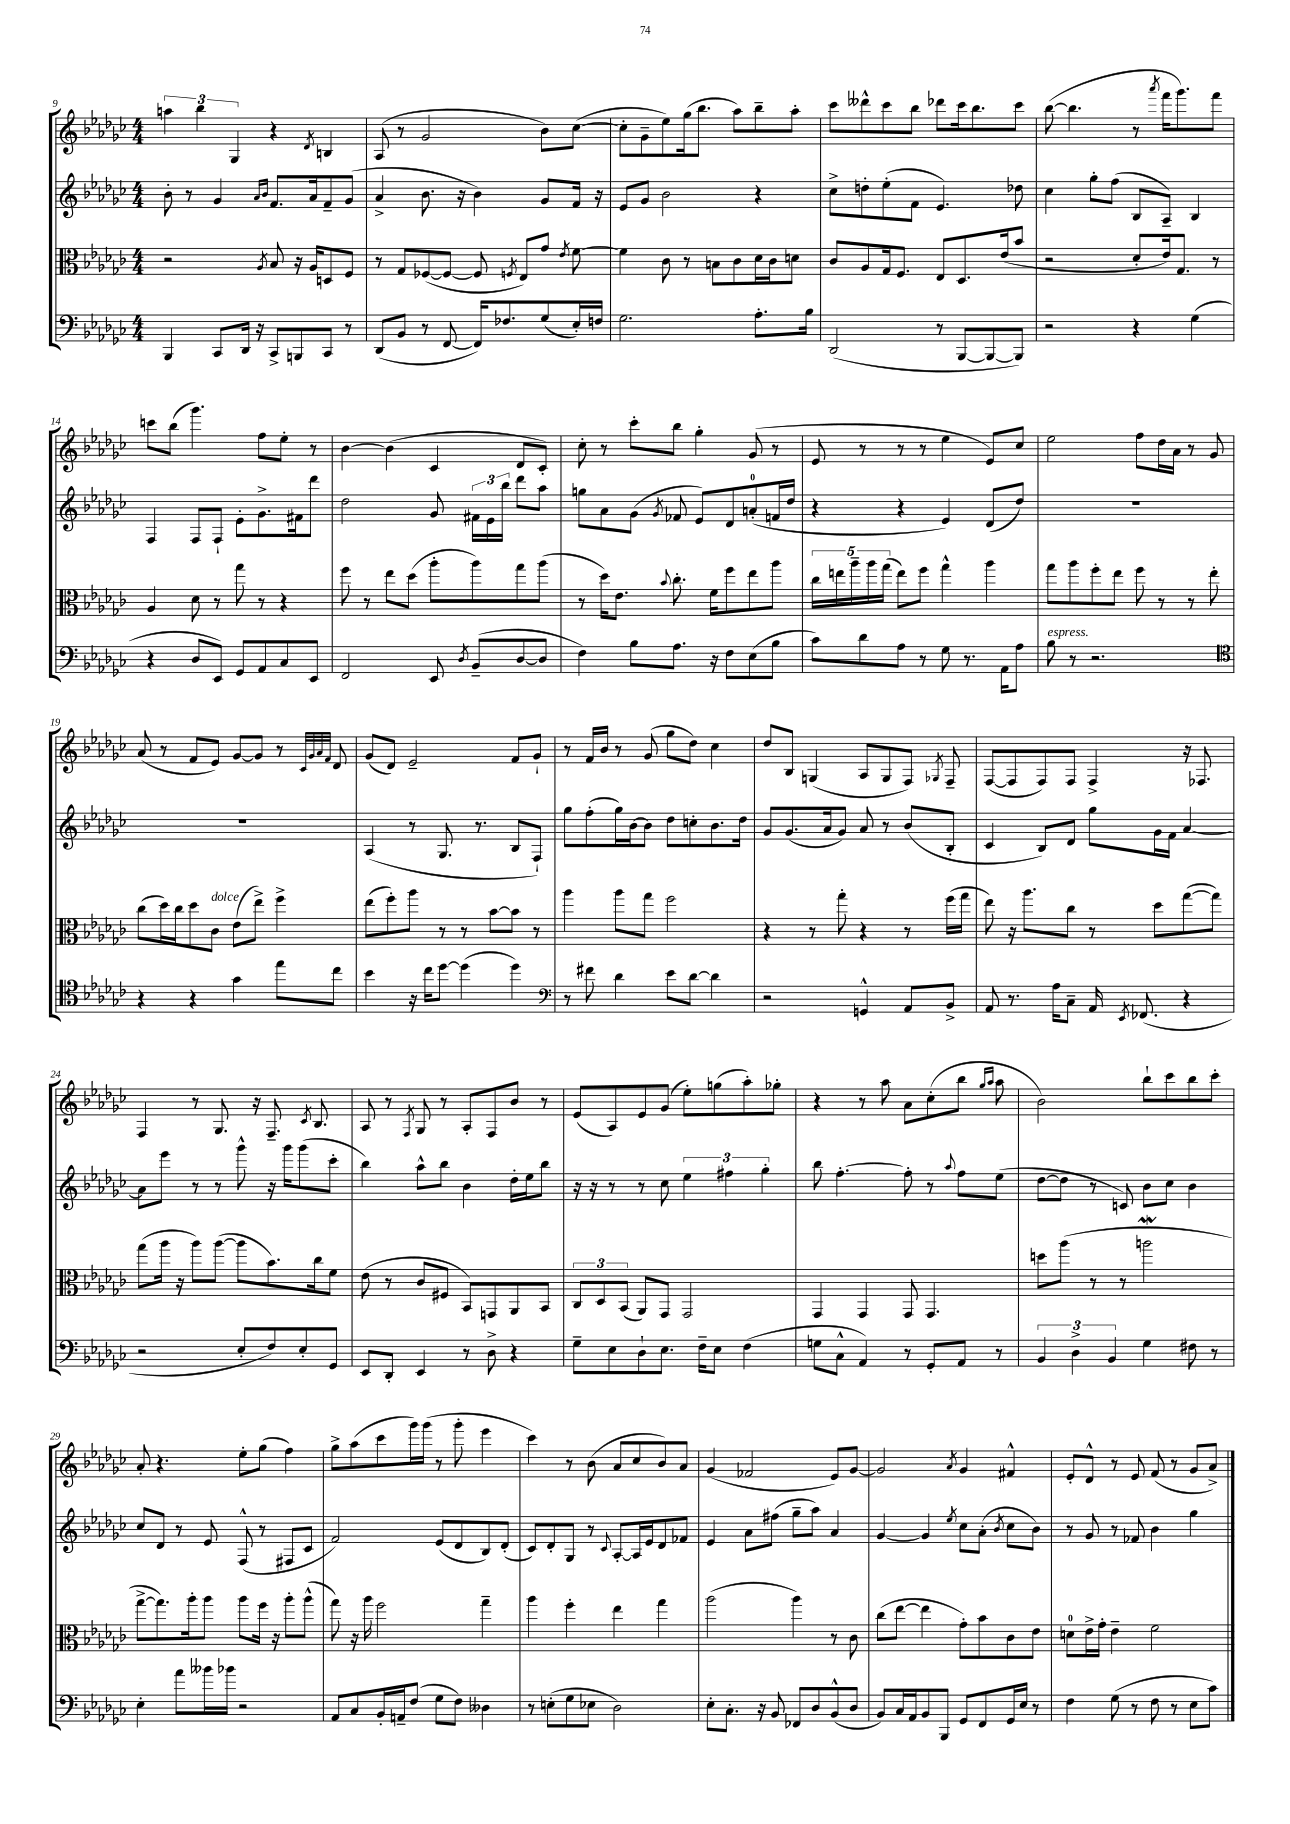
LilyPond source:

<<
\new StaffGroup <<
\new Staff = "s0" {
    \clef treble \key ges \major \numericTimeSignature \time 4/4
    \autoBeamOff \tuplet 3/2 { a''4 bes''4 ges4 } r4 \acciaccatura { des'8 } b4 |
    aes8( r8 ges'2 bes'8[) ces''8]~( |
    ces''8[-. ges'8-- ees''8) ges''16( bes''8.] aes''8[) bes''8-- aes''8]-. |
    ces'''8[ deses'''8-^ ces'''8 bes''8] des'''8[ ces'''16 bes''8. ces'''8] |
    bes''8~( bes''4. r8 \acciaccatura { aes'''8 } f'''16[ ges'''8.) f'''8] |
    c'''8[ bes''8]( ges'''4.) f''8[ ees''8]-. r8 |
    bes'4~ bes'4( ces'4 des'8[ ces'8]-.) |
    ces''8-. r8 ces'''8[-. bes''8] ges''4-. ges'8( r8 |
    ees'8 r8 r8 r8 ees''4 ees'8[) ces''8] |
    ees''2 f''8[ des''16 aes'16] r8 ges'8 |
    aes'8( r8 f'8[ ees'8]) ges'8[~ ges'8] r8 \grace { ces'32[ ges'32 aes'32 f'32] } des'8 |
    ges'8[( des'8]) ees'2-- f'8[ ges'8]-! |
    r8 f'16[ bes'16] r8 ges'8( ges''8[ des''8]) ces''4 |
    des''8[ bes8] g4( aes8[ g8 f8]) \acciaccatura { ges8 } f8-- |
    f8[~( f8 f8) f8] f4-> r16 fes8. |
    f4 r8 ges8. r16 f8.-- \acciaccatura { ces'8 } bes8. |
    aes8 r8 \acciaccatura { f8 } ges8 r8 aes8[-. f8 bes'8] r8 |
    ees'8[( aes8) ees'8 ges'8]( ees''8[-.) g''8( aes''8-.) ges''8]-. |
    r4 r8 aes''8 aes'8[ ces''8-.( bes''8] \grace { ges''16[ aes''16] } aes''8 |
    bes'2) bes''8[-! ces'''8 bes''8 ces'''8]-. |
    aes'8-. r4. ees''8[-. ges''8]( f''4) |
    ges''8[-> aes''8( ces'''8 ges'''16) ges'''16]( r8 ges'''8-. ees'''4 |
    ces'''4) r8 bes'8( aes'8[ ces''8 bes'8) aes'8] |
    ges'4( fes'2 ees'8[) ges'8]~ |
    ges'2 \acciaccatura { aes'8 } ges'4 fis'4-^ |
    ees'8[-. des'8]-^ r8 ees'8 f'8( r8 ges'8[ aes'8]->) \bar "|." |
}
\new Staff = "s1" {
    \clef treble \key ges \major \numericTimeSignature \time 4/4
    \autoBeamOff bes'8-. r8 ges'4 \grace { aes'16[ bes'16] } f'8.[ aes'16 f'8-- ges'8]( |
    aes'4-> bes'8. r16 bes'4) ges'8[ f'16] r16 |
    ees'8[ ges'8] bes'2 r4 |
    ces''8[-> d''8-. ees''8-.( f'8] ees'4.) des''8 |
    ces''4 ges''8[-. f''8]( bes8[ aes8]--) bes4 |
    f4 f8[ f8]-! ees'8[-. ges'8.-> fis'16 des'''8] |
    des''2 ges'8 \tuplet 3/2 { fis'16[ ees'16 bes''16] } des'''8[ aes''8] |
    g''8[ aes'8 ges'8]( \acciaccatura { ges'8 } fes'8 ees'8[) des'8 a'8-0-.( f'16 des''16] |
    r4 r4 ees'4) des'8[( des''8]) |
    R1 |
    R1 |
    aes4( r8 ges8. r8. bes8[ f8]-!) |
    ges''8[ f''8-.( ges''16) bes'16~ bes'8] des''8[ c''8-. bes'8. des''16] |
    ges'8[ ges'8.( aes'16 ges'8]) aes'8 r8 bes'8[( bes8]-. |
    ces'4 bes8[) des'8] ges''8[ ges'16 f'16] aes'4~ |
    aes'8[ ees'''8] r8 r8 ges'''8-^ r16 ges'''16[ ges'''8( ces'''8]-. |
    bes''4) aes''8[-^ bes''8] bes'4 des''16[-. ees''16 bes''8] |
    r16 r16 r8 r8 ces''8 \tuplet 3/2 { ees''4 fis''4 ges''4-. } |
    bes''8 f''4.~-. f''8-. r8 \appoggiatura { aes''8 } f''8[ ees''8]( |
    des''8[~ des''8] r8 c'8) bes'8[ ces''8] bes'4 |
    ces''8[ des'8] r8 ees'8 f8-^( r8 fis8[ ces'8] |
    f'2) ees'8[( des'8 bes8) des'8]-.( |
    ces'8[) des'8-. ges8] r8 \appoggiatura { ces'8 } aes8[~-. aes16 ees'16 des'8 fes'8] |
    ees'4 aes'8[ fis''8]( ges''8[-- aes''8]) aes'4 |
    ges'4~ ges'4 \acciaccatura { ees''8 } ces''8[ aes'8]-.( \acciaccatura { bes'8 } ces''8[ bes'8]) |
    r8 ges'8 r8 fes'8 bes'4 ges''4 \bar "|." |
}
\new Staff = "s2" {
    \clef alto \key ges \major \numericTimeSignature \time 4/4
    \autoBeamOff r2 \acciaccatura { aes8 } bes8 r16 aes16[ d8 f8] |
    r8 ges8[ fes8~( fes8]~ fes8 \acciaccatura { f8 } ees8[) ges'8] \acciaccatura { ees'8 } f'8~ |
    f'4 ces'8 r8 b8[ ces'8 des'16 ces'16 d'8] |
    ces'8[ aes8 ges16 f8.] ees8[ des8. ees'16( bes'8] |
    r2 des'8[-. ees'16) ges8.] r8 |
    aes4 des'8 r8 ges''8 r8 r4 |
    f''8 r8 ees''8[ des''8]( aes''8[-. aes''8) ges''8 aes''8]( |
    r8 des''16[) ees'8.] \appoggiatura { bes'8 } ces''8.-. f'16[ f''8 ees''8 aes''8] |
    \tuplet 5/4 { ces''16[ e''16 aes''16-- aes''16 ges''16]( } e''8[) f''8] ges''4-^ aes''4 |
    ges''8[ aes''8 f''8-. ees''8] f''8 r8 r8 ees''8-. |
    ces''8[( des''16) ces''16 des''8 ces'8]^\markup { \italic "dolce" } ees'8[( ees''8]->) f''4-> |
    ees''8[( f''8-.) aes''8] r8 r8 bes'8[~ bes'8] r8 |
    aes''4 aes''8[ ges''8] f''2 |
    r4 r8 ges''8-. r4 r8 f''16[( ges''16] |
    ees''8) r16 aes''8.[ ces''8] r8 des''8[ ges''8~( ges''8]) |
    ges''8[( aes''16] r16 aes''8[) aes''8]~( aes''8[ bes'8.) ces''16 f'8] |
    ees'8( r8 ces'8[ fis8] bes,8[) g,8 aes,8 bes,8] |
    \tuplet 3/2 { ces8[ des8 bes,8]( } aes,8[) ges,8] ges,2 |
    ges,4 ges,4 ges,8 ges,4. |
    d''8[ aes''8]( r8 r8 a''2\mordent |
    ges''8[~-> ges''8.) aes''16-. aes''8] aes''8[ f''16] r16 aes''8[-. aes''8]-^( |
    ges''8) r16 aes''16 f''2 ges''4-- |
    aes''4 f''4-. ees''4 ges''4 |
    aes''2( aes''4) r8 ces'8 |
    ces''8[( ees''8]~ ees''4 ges'8[-.) bes'8 ces'8 ees'8] |
    d'8[-0 ees'16-> ges'16]-. ees'4-- f'2 \bar "|." |
}
\new Staff = "s3" {
    \clef bass \key ges \major \numericTimeSignature \time 4/4
    \autoBeamOff bes,,4 ces,8[ des,16] r16 ces,8[-> b,,8 ces,8] r8 |
    des,8[( bes,8] r8 f,8~ f,16[) fes8. ges8( ees16-.) f16] |
    ges2. aes8.[-. bes16] |
    des,2( r8 bes,,8[~ bes,,8~ bes,,8]) |
    r2 r4 ges4( |
    r4 des8[ ees,8]) ges,8[ aes,8 ces8 ees,8] |
    f,2 ees,8 \acciaccatura { des8 } bes,8[--( des8~ des8] |
    f4) bes8[ aes8.] r16 f8[ ees8( bes8] |
    ces'8[) des'8 aes8] r8 ges8 r8. aes,16[ aes8] |
    bes8^\markup { \italic "espress." } r8 r2. |
    \clef tenor r4 r4 ges'4 ees''8[ ces''8] |
    bes'4 r16 ces''16[ des''8]~ des''4( des''4) |
    \clef bass r8 fis'8 des'4 ees'8[ des'8]~ des'4 |
    r2 g,4-^ aes,8[ bes,8]-> |
    aes,8 r8. aes16[ ces8]-- aes,16 \acciaccatura { ees,8 } fes,8.( r4 |
    r2 ees8[-. f8) ees8-. ges,8] |
    ees,8[ des,8]-. ees,4 r8 des8-> r4 |
    ges8[-- ees8 des8-! ees8.] f16[-- ees8] f4( |
    g8[ ces8]-^ aes,4) r8 ges,8[-. aes,8] r8 |
    \tuplet 3/2 { bes,4 des4-> bes,4 } ges4 fis8 r8 |
    ees4-. aes'8[ beses'16 bes'16] r2 |
    aes,8[ ces8 bes,16-. a,16-- f8]( ges8[ f8]) deses4 |
    r8 e8[-.( ges8 ees8] des2) |
    ees8[-. ces8.]-. r16 bes,8 fes,8[ des8 bes,8-^( des8] |
    bes,8[) ces16 aes,16 bes,8 bes,,8] ges,8[ f,8 ges,16 ees16] r8 |
    f4 ges8( r8 f8 r8 ees8[ ces'8]) \bar "|." |
}
>>
>>
\layout { \context { \Score currentBarNumber = #9 } }
